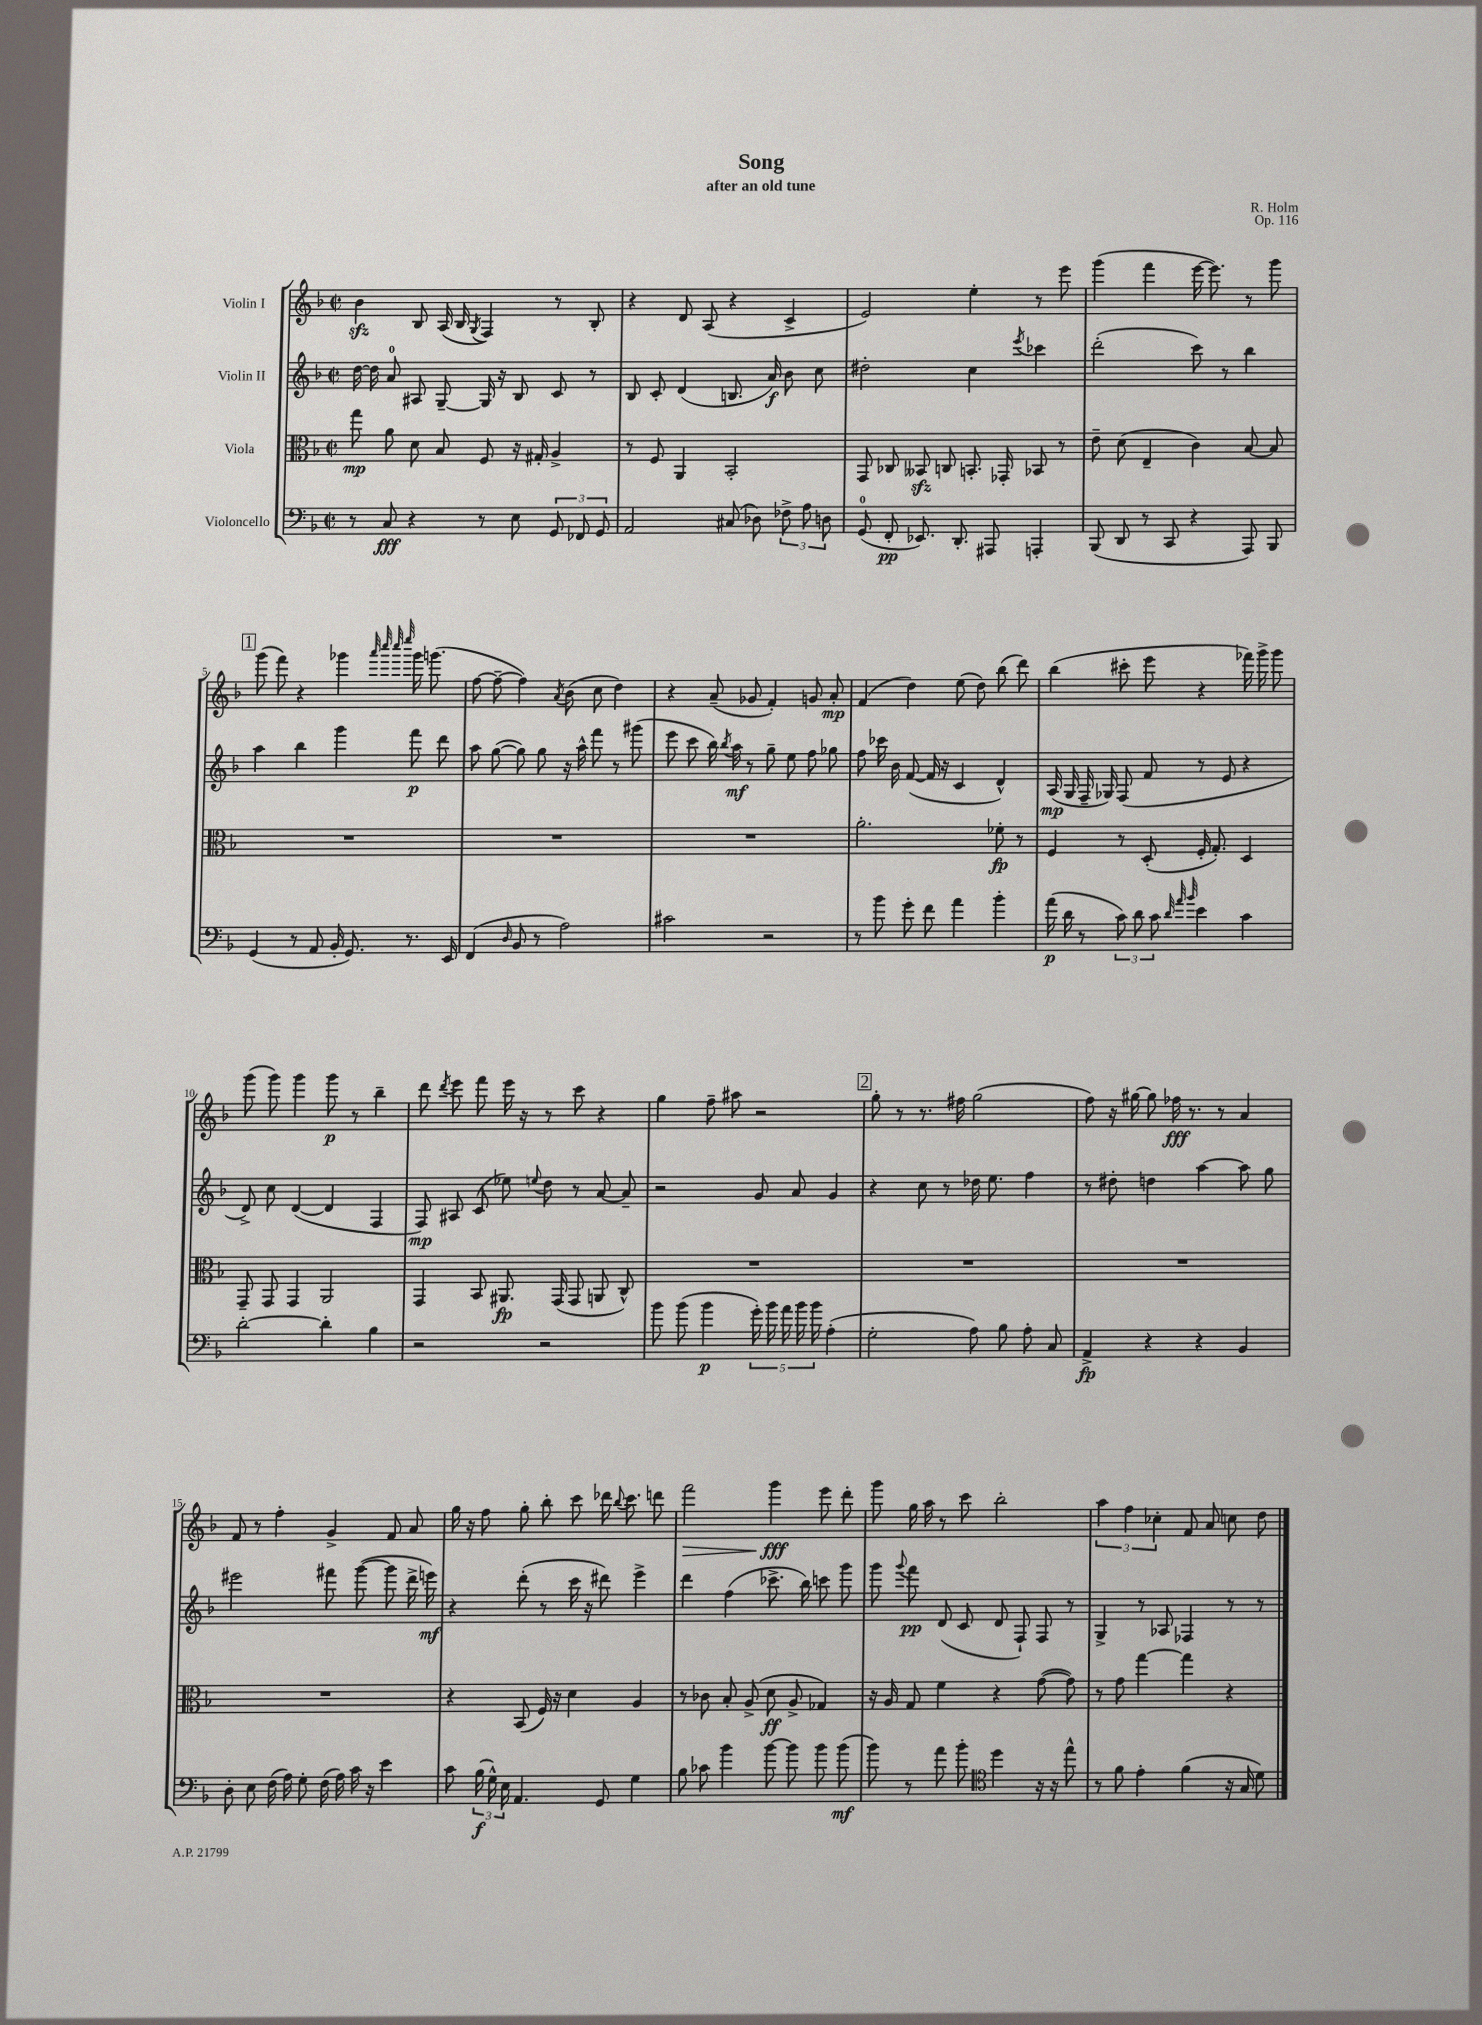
\header { title = "Song" composer = "R. Holm" subtitle = "after an old tune" opus = "Op. 116" }
<<
\new StaffGroup <<
\new Staff = "s0" \with { instrumentName = "Violin I" } {
    \clef treble \key f \major \defaultTimeSignature \time 2/2
    \autoBeamOff bes'4\sfz bes8 a16( bes16 \acciaccatura { g8 } f4) r8 bes8-. |
    r4 d'8 a8( r4 c'4-> |
    e'2) e''4-. r8 e'''8 |
    g'''4( f'''4 e'''16~ e'''8.) r8 g'''8 |
    \mark \markup { \box "1" } g'''8( f'''8) r4 ges'''4 \grace { a'''32 c''''32 c''''32 e''''32 } ges'''16 g'''8.( |
    f''8~ f''8~-- f''4) \acciaccatura { a'8 } bes'8( c''8 d''4) |
    r4 a'8--( ges'8 f'4-.) g'8 a'8-.\mp |
    f'4( d''4) e''8( d''8) bes''8( d'''8) |
    bes''4( cis'''8-. e'''8 r4 fes'''16) g'''16-> g'''8 |
    g'''8( g'''8) g'''4 g'''8\p r8 bes''4-- |
    d'''8 \acciaccatura { d'''8 } e'''8 f'''8 e'''16 r16 r8 c'''8 r4 |
    g''4 f''8-- ais''8 r2 |
    \mark \markup { \box "2" } g''8-. r8 r8. fis''16 g''2( |
    f''8) r16 gis''16~ gis''8 fes''16\fff r8. r8 a'4 |
    f'8 r8 f''4-. g'4-> f'8 a'8 |
    g''16 r16 f''8 g''8-. bes''8-. c'''8 des'''16 \appoggiatura { bes''8 } c'''8. d'''8 |
    f'''2\> g'''4\fff\! e'''8 d'''8-. |
    g'''8 g''16 a''16 r8 c'''8 bes''2-. |
    \tuplet 3/2 { a''4 f''4 ces''4-. } f'8 a'8 c''8 d''8 \bar "|." |
}
\new Staff = "s1" \with { instrumentName = "Violin II" } {
    \clef treble \key f \major \defaultTimeSignature \time 2/2
    \autoBeamOff d''16~ d''16 a'8-0 ais8 g8~-- g16 r16 bes8 c'8 r8 |
    bes8 c'8-. d'4( b8. a'16\f) bes'8 c''8 |
    dis''2-. c''4 \acciaccatura { e'''8 } ces'''4 |
    d'''2-.( c'''8) r8 bes''4 |
    \mark \markup { \box "1" } a''4 bes''4 g'''4 f'''8\p d'''8 |
    a''8 g''8~( g''8) g''8 r16 a''16-^ f'''8 r8 gis'''8( |
    e'''8 c'''8 bes''16) \acciaccatura { bes''8 } a''16\mf r8 g''8-- e''8 f''8 ges''8 |
    f''8 ces'''16 bes'16 f'8~( f'16 r16 c'4 d'4-^) |
    a16\mp( g16 f16-- ges16) f8( f'8 r8 e'8 r4 |
    d'8->) c''8 d'4~( d'4 f4 |
    f8\mp) ais8 c'8( ees''8) \appoggiatura { e''8 } d''8 r8 a'8~ a'8-- |
    r2 g'8 a'8 g'4 |
    \mark \markup { \box "2" } r4 c''8 r8 des''16 e''8. f''4 |
    r8 dis''8-. d''4 a''4~ a''8 g''8 |
    eis'''2 fis'''8 g'''8~( g'''8 d'''16-> e'''16\mf) |
    r4 d'''8-.( r8 c'''16 r16 dis'''8) e'''4-> |
    d'''4 f''4( ces'''8.-> bes''16) c'''8 g'''8 |
    g'''8 \appoggiatura { g'''8 } f'''8\pp d'8( c'8 d'8 f8-!) f8 r8 |
    g4-> r8 aes8 fes4 r8 r8 \bar "|." |
}
\new Staff = "s2" \with { instrumentName = "Viola" } {
    \clef alto \key f \major \defaultTimeSignature \time 2/2
    \autoBeamOff g''8\mp a'8 d'8 bes8 f8 r16 gis16-. a4-> |
    r8 f8 a,4 bes,2-. |
    g,8 ces8 beses,8\sfz c8 b,8.-. ges,16-. bes,8 r8 |
    e'8-- d'8( e4-- c'4) bes8~ bes8 |
    \mark \markup { \box "1" } R1 |
    R1 |
    R1 |
    a'2.-. fes'8-.\fp r8 |
    f4 r8 d8-.( f16-. g8.-.) d4 |
    g,8-- g,8 g,4 a,2 |
    g,4 bes,8 ais,8.\fp g,16( g,8 a,8 c8-^) |
    R1 |
    \mark \markup { \box "2" } R1 |
    R1 |
    R1 |
    r4 bes,8( f16) r16 d'4 a4 |
    r8 ces'8 bes8-. a8->( d'8\ff a8-> ges4) |
    r16 a16 g8 f'4 r4 g'8~( g'8) |
    r8 g'8 g''4~ g''4 r4 \bar "|." |
}
\new Staff = "s3" \with { instrumentName = "Violoncello" } {
    \clef bass \key f \major \defaultTimeSignature \time 2/2
    \autoBeamOff r8 c8\fff r4 r8 e8 \tuplet 3/2 { g,8 fes,8 g,8 } |
    a,2 cis8( des8) \tuplet 3/2 { fes8-> a8 d8 } |
    g,8-0( f,8-.\pp ees,8.) d,8.-. ais,,8 a,,4-. |
    bes,,8( d,8 r8 c,8 r4 a,,8) bes,,8 |
    \mark \markup { \box "1" } g,4( r8 a,8 bes,16-. g,8.) r8. e,16 |
    f,4( \grace { d16 } bes,8 r8 a2) |
    cis'2 r2 |
    r8 bes'8 g'8-. f'8 a'4 bes'4-. |
    a'16\p( d'16 r8 \tuplet 3/2 { c'8) d'8 c'8 } \grace { d'32 a'32 bes'32 } e'4 c'4 |
    d'2~-. d'4-. bes4 |
    r2 r2 |
    bes'8 bes'8( bes'4\p \tuplet 5/4 { g'16-.) bes'16 a'16 bes'16 bes'16 } a4-.( |
    \mark \markup { \box "2" } g2-. a8) bes8 a8-. c8 |
    a,4->\fp r4 r4 bes,4 |
    d8-. e8 f16( a16) g8-. f16( a16) c'16 r16 e'4 |
    c'8 \tuplet 3/2 { bes16\f( g16-^) e16 } a,4. g,8 g4 |
    bes8 ces'8 bes'4 bes'8~ bes'8 bes'8 bes'8\mf( |
    bes'8) r8 a'8 bes'8-. \clef tenor d''4 r16 r16 e''8-^ |
    r8 f'8 e'4-. f'4( r16 g16 d'8) \bar "|." |
}
>>
>>
